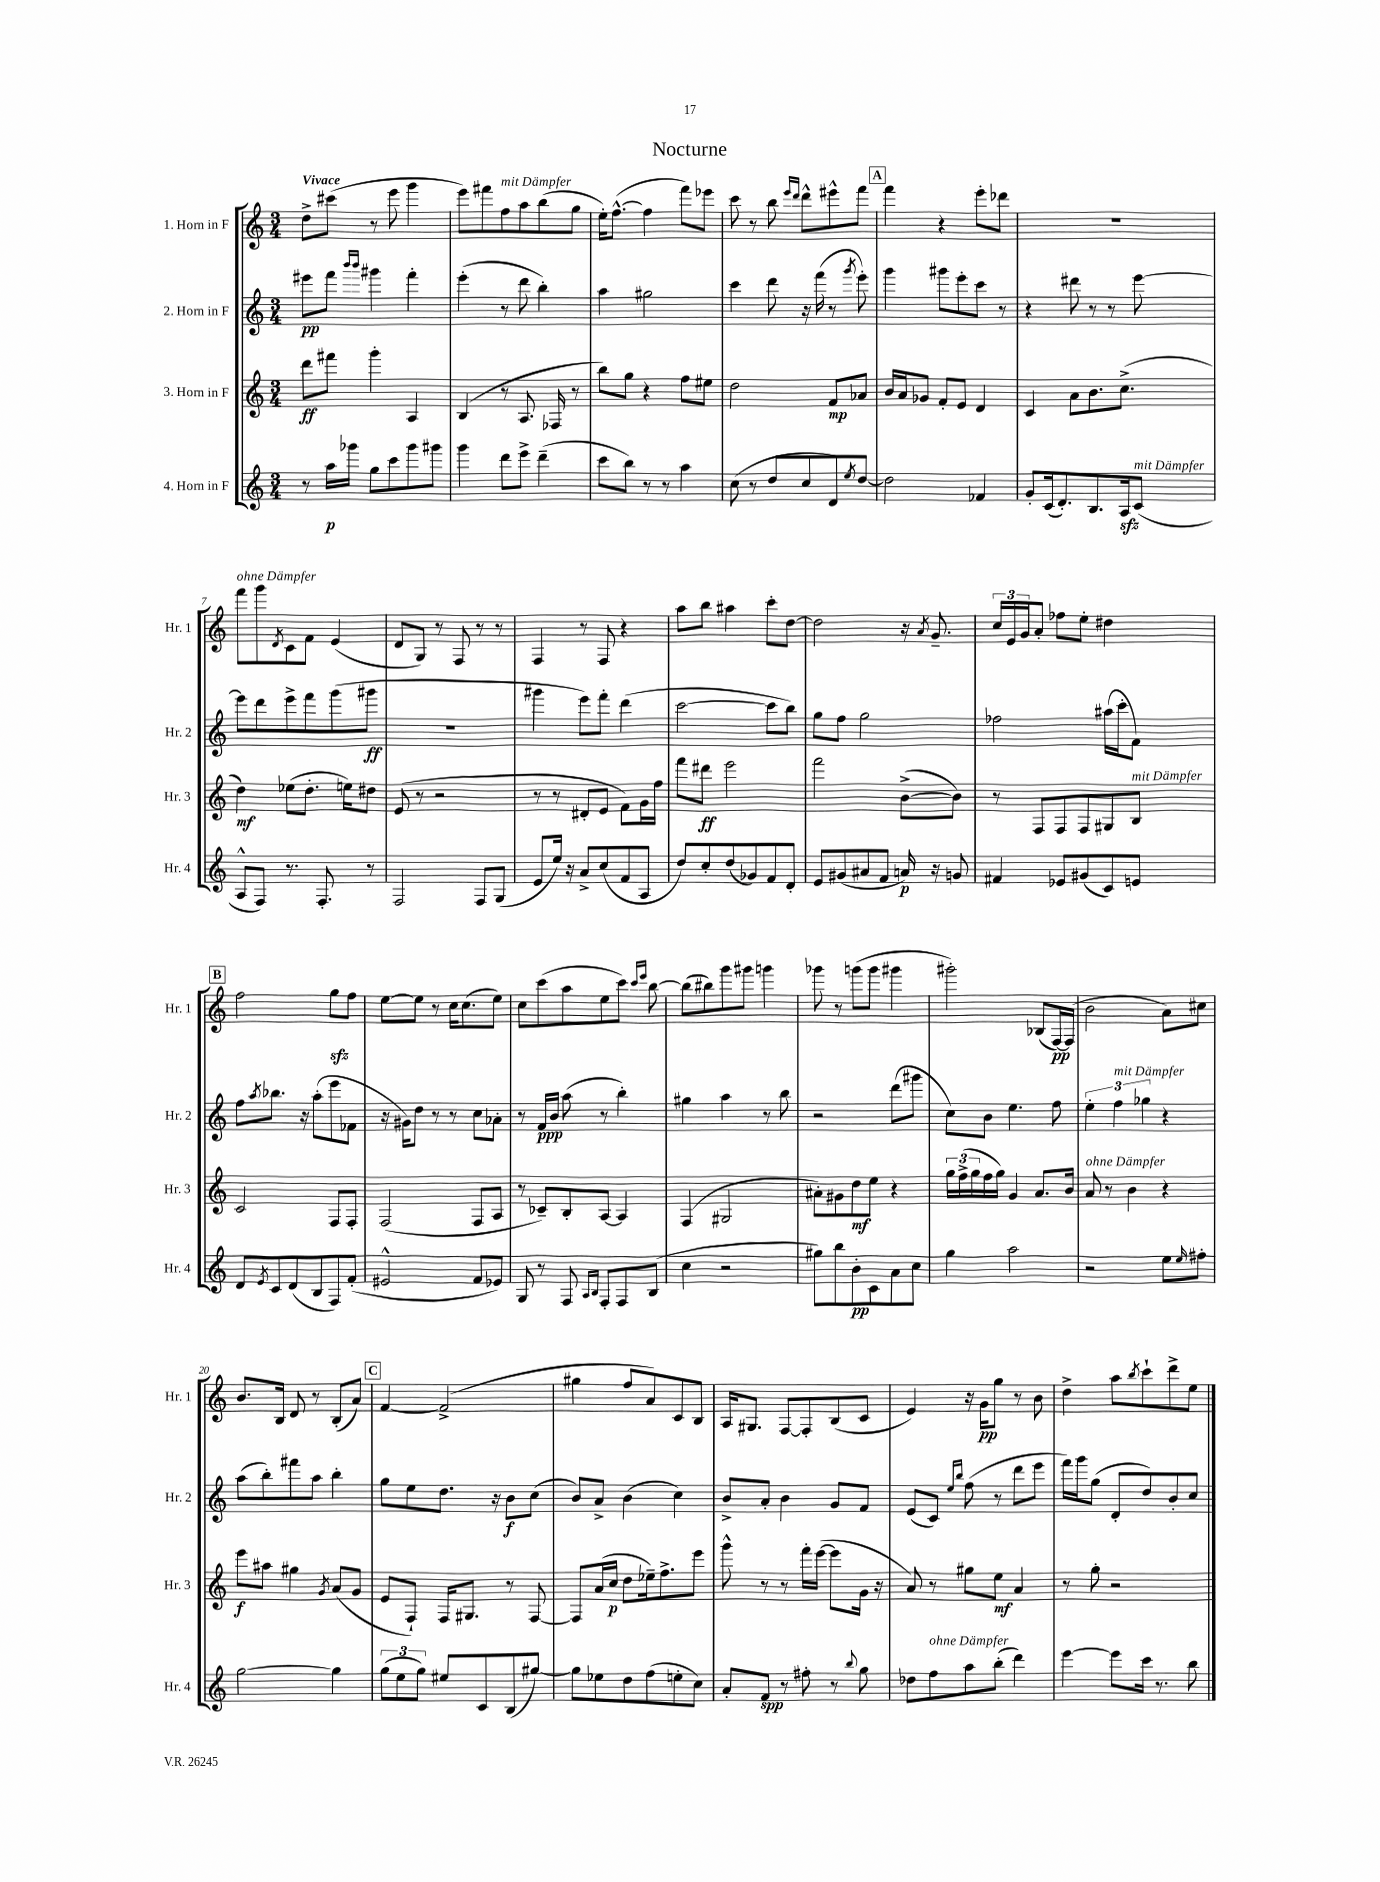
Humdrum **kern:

**kern	**dynam	**kern	**dynam	**kern	**dynam	**kern	**dynam
*part4	*part4	*part3	*part3	*part2	*part2	*part1	*part1
*staff4	*staff4	*staff3	*staff3	*staff2	*staff2	*staff1	*staff1
*I"4. Horn in F	*	*I"3. Horn in F	*	*I"2. Horn in F	*	*I"1. Horn in F	*
*I'Hr. 4	*	*I'Hr. 3	*	*I'Hr. 2	*	*I'Hr. 1	*
*clefG2	*	*clefG2	*	*clefG2	*	*clefG2	*
*k[]	*	*k[]	*	*k[]	*	*k[]	*
*M3/4	*	*M3/4	*	*M3/4	*	*M3/4	*
=1	=1	=1	=1	=1	=1	=1	=1
!	!	!	!	!	!	!LO:TX:a:B:t=Vivace	!
8r	.	8ddd\L	ff	8eee#X\L	pp	8dd^\L	.
16aa\LL	p	8fff#X\J	.	8fff\J	.	(8ccc#X\J	.
16ggg-X\JJ	.	.	.	.	.	.	.
.	.	.	.	16qqbbb/LL	.	.	.
.	.	.	.	16qqbbb/JJ	.	.	.
8gg\L	.	4ggg'\	.	4ggg#X\	.	8r	.
8ccc\	.	.	.	.	.	8eee\	.
8ggg-\	.	4A/	.	4fff'\	.	4ggg\	.
8ggg#X\J	.	.	.	.	.	.	.
=2	=2	=2	=2	=2	=2	=2	=2
4ggg\	.	(4B/	.	(4eee'\	.	8eee\L)	.
.	.	.	.	.	.	8fff#X\	.
!	!	!	!	!	!	!LO:TX:a:i:t=mit Dämpfer	!
8ddd\L	.	8r	.	8r	.	8ff\	.
8eee^\J	.	8.A/	.	8ddd\	.	8aa\	.
(4ddd~\	.	.	.	4bb'\)	.	(8bb\	.
.	.	16F-X/	.	.	.	.	.
.	.	8r	.	.	.	8gg\J	.
=3	=3	=3	=3	=3	=3	=3	=3
8ccc\L	.	8bb\L)	.	4aa\	.	16ee'\KL)	.
.	.	.	.	.	.	([8.ff^^\J	.
8bb\J)	.	8gg\J	.	.	.	.	.
8r	.	4r	.	2gg#X\	.	4ff\]	.
8r	.	.	.	.	.	.	.
4aa\	.	8ff\L	.	.	.	8fff\L)	.
.	.	8ee#X\J	.	.	.	8eee-X\J	.
=4	=4	=4	=4	=4	=4	=4	=4
(8cc\	.	2dd\	.	4ccc\	.	8ccc\	.
8r	.	.	.	.	.	8r	.
8dd/L	.	.	.	8ddd\	.	8bb\	.
.	.	.	.	.	.	16qqeee/LL	.
.	.	.	.	.	.	16qqddd/JJ	.
8cc/	.	.	.	16r	.	8ddd^^\L	.
.	.	.	.	(16fff\	.	.	.
8d/)	.	8f/L	mp	8r	.	8eee#X^^\	.
8qee/	.	.	.	8qggg/	.	.	.
[8dd/J	.	8a-X/J	.	8eee'\)	.	8fff\J	.
!!LO:REH:place=s1:t=A
=5	=5	=5	=5	=5	=5	=5	=5
2dd\]	.	16b/LL	.	4ggg\	.	4fff\	.
.	.	16a/J	.	.	.	.	.
.	.	8g-X/J	.	.	.	.	.
.	.	8f'/L	.	8ggg#X\L	.	4r	.
.	.	8e/J	.	8eee'\	.	.	.
4f-X/	.	4d/	.	8ccc\J	.	8eee'\L	.
.	.	.	.	8r	.	8ddd-X\J	.
=6	=6	=6	=6	=6	=6	=6	=6
8g'/L	.	4c/	.	4r	.	2.r	.
(16c/k	.	.	.	.	.	.	.
8.d'/)	.	.	.	.	.	.	.
.	.	8a\L	.	8ddd#X\	.	.	.
8.B/	.	8.b\	.	8r	.	.	.
.	.	.	.	8r	.	.	.
16Azz/k	.	(8.cc^\J	.	.	.	.	.
!LO:TX:a:i:t=mit Dämpfer	!	!	!	!	!	!	!
(8c/J	.	.	.	[8eee\	.	.	.
!!LO:LB:g=z
=7	=7	=7	=7	=7	=7	=7	=7
!	!	!	!	!	!	!LO:TX:a:i:t=ohne Dämpfer	!
8A^^/L	.	4dd\)	mf	8eee\L]	.	8fff\L	.
8F/J)	.	.	.	8ddd\	.	8ggg\	.
.	.	.	.	.	.	8qd/	.
8.r	.	(8ee-X\L	.	8eee^\	.	8c\	.
.	.	8.dd'\J	.	8fff\	.	8f\J	.
8.F'/	.	.	.	.	.	.	.
.	.	.	.	(8ggg\	.	(4e/	.
.	.	16een\KL)	.	.	.	.	.
8r	.	8dd#X\J	.	8ggg#X\J	ff	.	.
=8	=8	=8	=8	=8	=8	=8	=8
2F/	.	(8e/	.	2.r	.	8d/L	.
.	.	8r	.	.	.	8G/J)	.
.	.	2r	.	.	.	8r	.
.	.	.	.	.	.	8F/	.
8F/L	.	.	.	.	.	8r	.
(8G/J	.	.	.	.	.	8r	.
=9	=9	=9	=9	=9	=9	=9	=9
8e/L	.	8r	.	4ggg#X\	.	4F/	.
16ee/Jk)	.	8r	.	.	.	.	.
16r	.	.	.	.	.	.	.
8a^/L	.	8d#X'/L	.	8eee\L)	.	8r	.
(8cc/	.	8e/J	.	8fff'\J	.	8F/	.
8f/	.	8f\L)	.	(4ddd\	.	4r	.
8A/J	.	16g\L	.	.	.	.	.
.	.	16ff\JJ	.	.	.	.	.
=10	=10	=10	=10	=10	=10	=10	=10
8dd/L)	.	8fff\L	.	[2ccc\	.	8aa\L	.
8cc'/	.	8ddd#X\J	ff	.	.	8bb\J	.
(8dd/	.	2eee\	.	.	.	4aa#X\	.
8g-X/)	.	.	.	.	.	.	.
8f/	.	.	.	8ccc\L]	.	8ccc'\L	.
8d'/J	.	.	.	8bb\J)	.	[8dd\J	.
=11	=11	=11	=11	=11	=11	=11	=11
8e/L	.	2fff\	.	8gg\L	.	2dd\]	.
(8g#X/	.	.	.	8ff\J	.	.	.
8a#X/	.	.	.	2gg\	.	.	.
8f/J	.	.	.	.	.	.	.
16an/)	p	([8b^\L	.	.	.	16r	.
.	.	.	.	.	.	8qa/	.
16r	.	.	.	.	.	8.g~/	.
8gn/	.	8b\J])	.	.	.	.	.
=12	=12	=12	=12	=12	=12	=12	=12
4f#X/	.	8r	.	2ff-X\	.	24cc/LL	.
.	.	.	.	.	.	24e/	.
.	.	.	.	.	.	24g/J	.
.	.	8F/L	.	.	.	8a'/J	.
8e-X/L	.	8F/	.	.	.	8ff-X\L	.
(8g#X/	.	8F/	.	.	.	8ee'\J	.
8c/)	.	8G#X/	.	(16aa#X\LL	.	4dd#X\	.
.	.	.	.	16ccc'\J	.	.	.
!	!	!LO:TX:a:i:t=mit Dämpfer	!	!	!	!	!
8en/J	.	8B/J	.	8f\J)	.	.	.
!!LO:LB:g=z
!!LO:REH:place=s1:t=B
=13	=13	=13	=13	=13	=13	=13	=13
8d/L	.	2c/	.	8ff\L	.	2ff\	.
8qe/	.	.	.	8qaa/	.	.	.
8c/	.	.	.	8.bb-X\J	.	.	.
(8d/	.	.	.	.	.	.	.
.	.	.	.	16r	.	.	.
8B/	.	.	.	(8aa'\L	.	.	.
8F/)	.	8F/L	.	8eee\	.	8ggzz\L	.
(8f'/J	.	8F'/J	.	8f-X\J	.	8ff\J	.
=14	=14	=14	=14	=14	=14	=14	=14
2e#X^^/	.	(2F/	.	16r	.	[8ee\L	.
.	.	.	.	16g#X\KL)	.	.	.
.	.	.	.	8dd\J	.	8ee\J]	.
.	.	.	.	8r	.	8r	.
.	.	.	.	8r	.	16cc\KL	.
.	.	.	.	.	.	(8.cc\	.
8f/L	.	8F/L	.	8cc\L	.	.	.
8e-X/J)	.	8A/J	.	8a-X'\J	.	8ee\J)	.
=15	=15	=15	=15	=15	=15	=15	=15
8G/	.	8r	.	8r	.	8cc\L	.
8r	.	8c-X~/L)	.	16f/LL	ppp	(8ccc\	.
.	.	.	.	16b/JJ	.	.	.
8F/	.	8B'/	.	(8aa\	.	8aa\	.
16qqA/LL	.	.	.	.	.	.	.
16qqB/JJ	.	.	.	.	.	.	.
8F'/L	.	[8A/J	.	8r	.	8ee\	.
8F/	.	4A/]	.	4bb'\)	.	8ccc\J)	.
.	.	.	.	.	.	16qqccc/LL	.
.	.	.	.	.	.	16qqeee/JJ	.
(8B/J	.	.	.	.	.	[8bb\	.
=16	=16	=16	=16	=16	=16	=16	=16
4cc\	.	(4F/	.	4gg#X\	.	(8bb\L]	.
.	.	.	.	.	.	8bb#X\)	.
2r	.	2G#X/	.	4aa\	.	8ggg\	.
.	.	.	.	.	.	8ggg#X\J	.
.	.	.	.	8r	.	4gggn\	.
.	.	.	.	8bb\	.	.	.
=17	=17	=17	=17	=17	=17	=17	=17
8gg#X\L)	.	8a#X'\L)	.	2r	.	8ggg-X\	.
8bb\	.	8g#X\	.	.	.	8r	.
8b'\	pp	8dd\	mf	.	.	(8gggn\L	.
8c\	.	8ee\J	.	.	.	8ggg\J	.
8a\	.	4r	.	(8ddd\L	.	4ggg#X\	.
8cc\J	.	.	.	8ggg#X\J	.	.	.
=18	=18	=18	=18	=18	=18	=18	=18
4gg\	.	24gg\LL	.	8cc\L)	.	2ggg#X'\)	.
.	.	(24ff^\	.	.	.	.	.
.	.	24gg\	.	.	.	.	.
.	.	16ff\	.	8b\J	.	.	.
.	.	16gg\JJ)	.	.	.	.	.
2aa\	.	4g/	.	4.ee\	.	.	.
.	.	8.a/L	.	.	.	(8B-X/L	.
.	.	.	.	8ff\	.	[16F/L)	pp
.	.	16b/Jk	.	.	.	(16F/JJ]	.
=19	=19	=19	=19	=19	=19	=19	=19
!	!	!LO:TX:a:i:t=ohne Dämpfer	!	!	!	!	!
2r	.	8a/	.	6ee'\	.	2b\	.
.	.	8r	.	.	.	.	.
!	!	!	!	!LO:TX:a:i:t=mit Dämpfer	!	!	!
.	.	.	.	6ff\	.	.	.
.	.	4b\	.	.	.	.	.
.	.	.	.	6gg-X\	.	.	.
8ee\L	.	4r	.	4r	.	8a\L)	.
16qqee/	.	.	.	.	.	.	.
8ff#X'\J	.	.	.	.	.	8cc#X\J	.
!!LO:LB:g=z
=20	=20	=20	=20	=20	=20	=20	=20
[2gg\	.	8eee\L	f	(8aa\L	.	8.b/L	.
.	.	8aa#X\J	.	8bb'\)	.	.	.
.	.	.	.	.	.	16B/Jk	.
.	.	4gg#X\	.	8fff#X\	.	8d/	.
.	.	.	.	8aa\J	.	8r	.
.	.	8qg/	.	.	.	.	.
4gg\]	.	(8a/L	.	4bb'\	.	(8B'/L	.
.	.	8g/J	.	.	.	8a/J)	.
!!LO:REH:place=s1:t=C
=21	=21	=21	=21	=21	=21	=21	=21
(12gg\L	.	8e/L	.	8gg\L	.	[4f/	.
12ee\	.	.	.	.	.	.	.
.	.	8F`/J)	.	8ee\	.	.	.
12gg\J)	.	.	.	.	.	.	.
8ee#X/L	.	16F/KL	.	8.dd\J	.	(2f^/]	.
.	.	8.G#X/J	.	.	.	.	.
8c/	.	.	.	.	.	.	.
.	.	.	.	16r	.	.	.
(8B/	.	8r	.	8b\L	f	.	.
[8gg#X/J)	.	[8F/	.	(8cc\J	.	.	.
=22	=22	=22	=22	=22	=22	=22	=22
8gg#\L]	.	8F/L]	.	8b/L)	.	4gg#X\	.
8ee-X\	.	(16a/L	.	8a^/J	.	.	.
.	.	16cc/JJ	p	.	.	.	.
8dd\	.	8dd\L	.	(4b\	.	8ff/L	.
(8ff\	.	16ee-X~\k)	.	.	.	8a/)	.
.	.	8.ff^\	.	.	.	.	.
8een'\	.	.	.	4cc\)	.	8c/	.
8cc\J)	.	8eee\J	.	.	.	8B/J	.
=23	=23	=23	=23	=23	=23	=23	=23
8a'/L	.	8ggg^^\	.	8b^/L	.	16A/KL	.
.	.	.	.	.	.	8.G#X/J	.
8f/J	spp	8r	.	8a'/J	.	.	.
8r	.	8r	.	4b\	.	[8F/L	.
8ff#X'\	.	16fff'\LL	.	.	.	8F'/]	.
.	.	([16eee\JJ	.	.	.	.	.
8r	.	8eee\L]	.	8g/L	.	(8B/	.
8qqbb/	.	.	.	.	.	.	.
8gg\	.	16g\Jk	.	8f/J	.	8c/J	.
.	.	16r	.	.	.	.	.
=24	=24	=24	=24	=24	=24	=24	=24
8dd-X\L	.	8a/)	.	(8e/L	.	4e/)	.
!LO:TX:a:i:t=ohne Dämpfer	!	!	!	!	!	!	!
8ff\	.	8r	.	8c/J)	.	.	.
.	.	.	.	16qqee/LL	.	.	.
.	.	.	.	16qqbb/JJ	.	.	.
8aa\	.	8gg#X\L	.	(8ff\	.	16r	.
.	.	.	.	.	.	16g\KL	pp
(8bb'\J	.	8ee\J	mf	8r	.	8gg\J	.
4ddd\)	.	4a/	.	8ddd\L	.	8r	.
.	.	.	.	8eee\J	.	8b\	.
=25	=25	=25	=25	=25	=25	=25	=25
[4eee\	.	8r	.	16fff\LL)	.	4dd^\	.
.	.	.	.	16ggg\J	.	.	.
.	.	8gg'\	.	(8gg\J	.	.	.
8eee\L]	.	2r	.	8d'/L	.	8aa\L	.
.	.	.	.	.	.	8qbb/	.
16ccc\Jk	.	.	.	8dd/)	.	8ccc`\	.
8.r	.	.	.	.	.	.	.
.	.	.	.	8b'/	.	8ddd^\	.
8bb\	.	.	.	8cc/J	.	8ee\J	.
==	==	==	==	==	==	==	==
*-	*-	*-	*-	*-	*-	*-	*-
